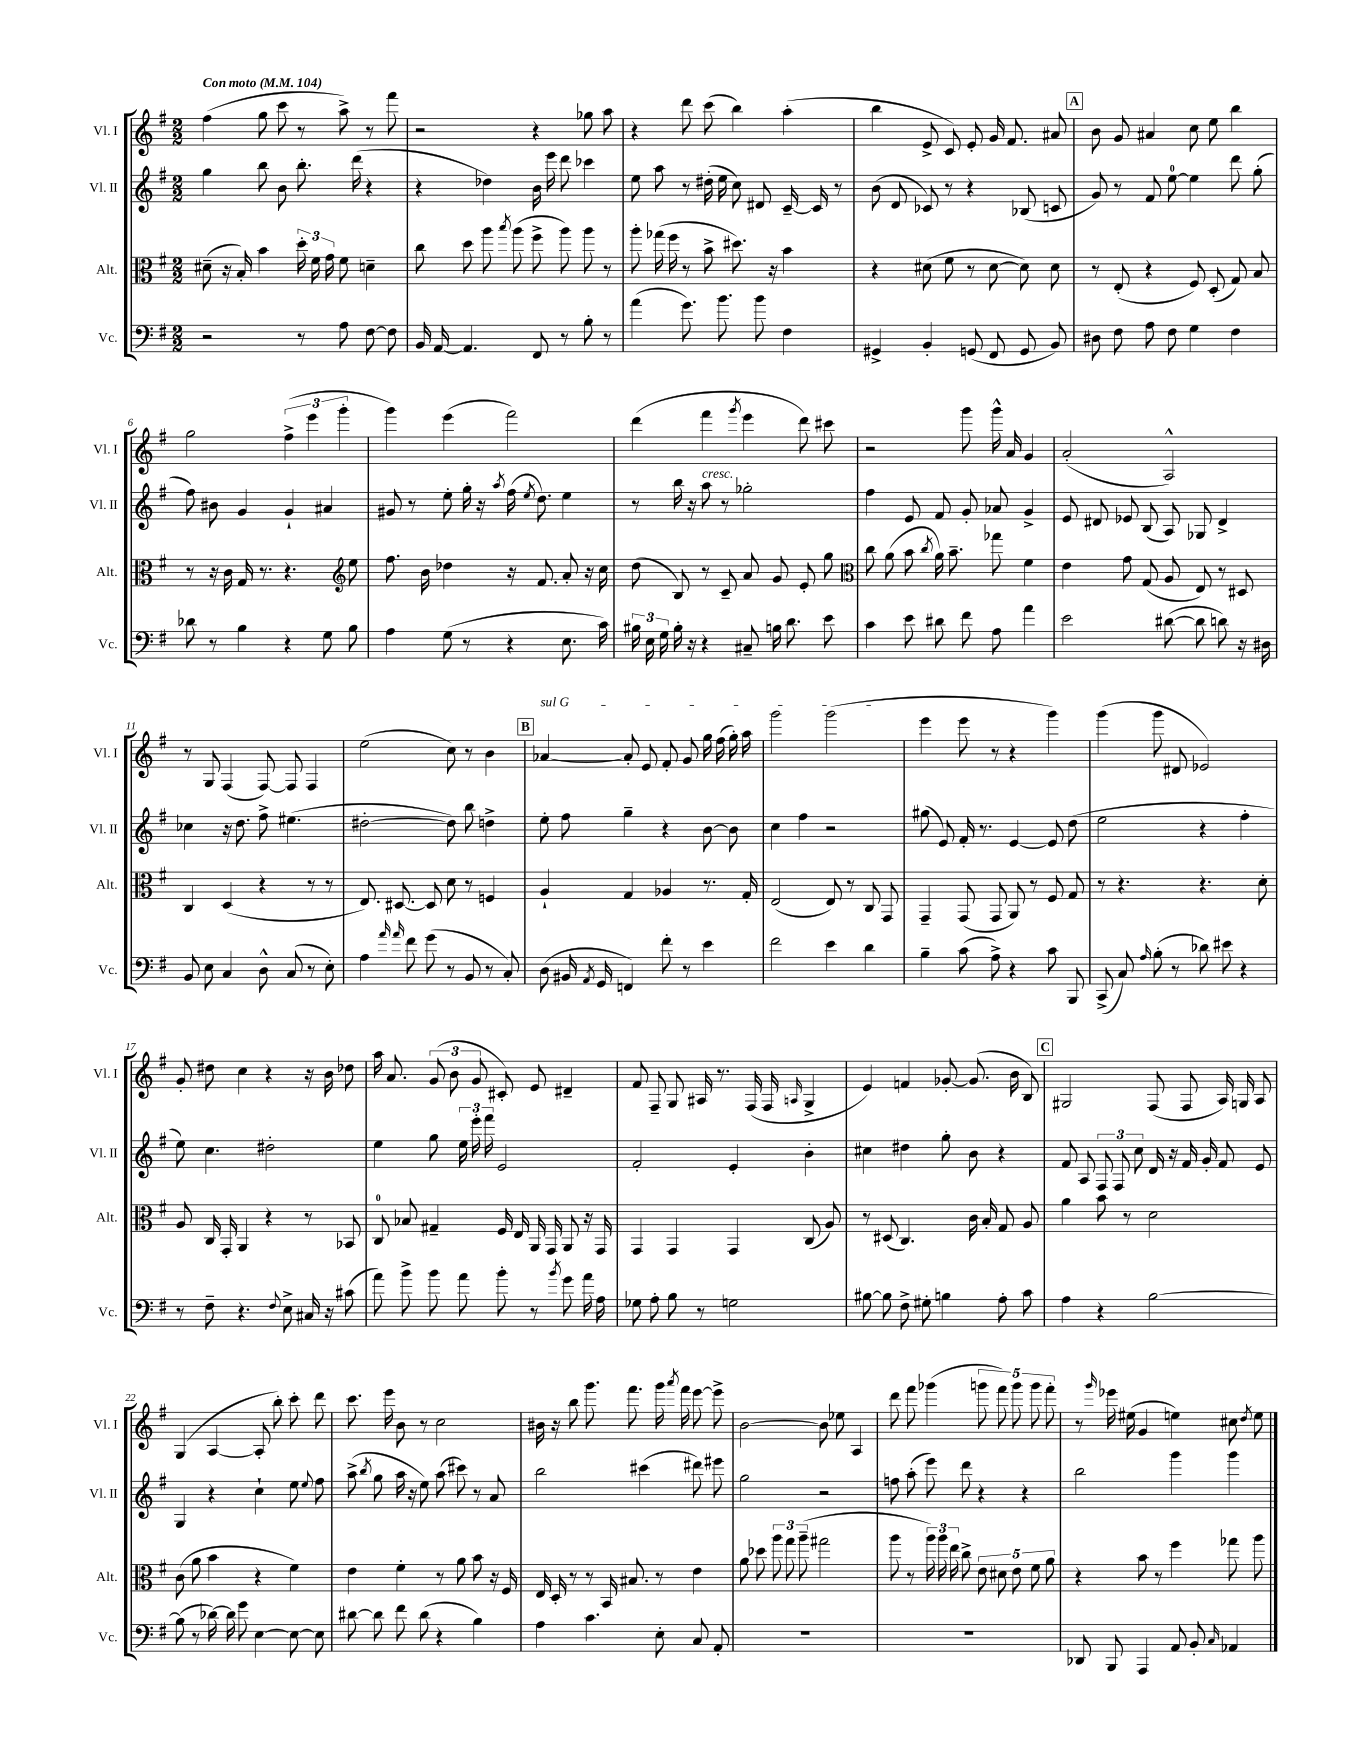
<<
\new StaffGroup <<
\new Staff = "s0" \with { instrumentName = "Vl. I" shortInstrumentName = "Vl. I" } {
    \clef treble \key g \major \numericTimeSignature \time 2/2 \tempo "Con moto" 4 = 104
    \autoBeamOff fis''4( g''8 c'''8 r8 a''8->) r8 fis'''8 |
    r2 r4 ges''8 a''8 |
    r4 d'''8 c'''8( b''4) a''4-.( |
    b''4 e'8-> c'8) e'8-. g'16 fis'8. ais'8 |
    \mark \markup { \box "A" } b'8 g'8 ais'4 c''8 e''8 b''4 |
    g''2 \tuplet 3/2 { fis''4->( e'''4 g'''4-. } |
    g'''4) e'''4( fis'''2) |
    d'''4( fis'''4 \acciaccatura { g'''8 } e'''4 d'''8) cis'''8 |
    r2 g'''8 g'''16-^ a'16 g'4 |
    a'2-.( a2-^) |
    r8 g8 fis4( fis8~) fis8 fis4 |
    e''2( c''8) r8 b'4 |
    \mark \markup { \box "B" } \once \override TextSpanner.bound-details.left.text = \markup { \italic "sul G" } aes'4~\startTextSpan aes'8-. e'8 fis'8-. g'8 g''16 fis''16( g''16-.) a''16 |
    g'''2 g'''2\stopTextSpan( |
    e'''4 e'''8 r8 r4 g'''4) |
    g'''4( g'''8 dis'8 ees'2) |
    g'8-. dis''8 c''4 r4 r16 b'16 des''8 |
    a''16 a'8. \tuplet 3/2 { g'8( b'8 g'8 } cis'8-.) e'8 dis'4-- |
    fis'8 fis8-- g8 ais16 r8. fis16( fis16 \grace { a16 } g4-> |
    e'4) f'4 ges'8~-. ges'8.( b'16 b8) |
    \mark \markup { \box "C" } gis2 fis8( fis8 a16) g16 a8 |
    g4( a4~ a8-. b''8-.) c'''8-. d'''8 |
    c'''8. e'''16 b'8 r8 c''2 |
    bis'16 r16 b''8 g'''8. fis'''8. g'''16 \acciaccatura { a'''8 } fis'''16 e'''8~ e'''8-> |
    b'2~ b'8 ees''8 a4 |
    d'''8 fis'''8 ges'''4( \tuplet 5/4 { g'''8 fis'''8) g'''8 g'''8 fis'''8-. } |
    r8 \grace { g'''16 } ees'''16 eis''16( g'4 e''4) cis''8 \acciaccatura { d''8 } e''8 \bar "|." |
}
\new Staff = "s1" \with { instrumentName = "Vl. II" shortInstrumentName = "Vl. II" } {
    \clef treble \key g \major \numericTimeSignature \time 2/2
    \autoBeamOff g''4 b''8 b'8 b''8.-. d'''16( r4 |
    r4 des''4) b'16 e'''16 d'''8 ces'''4 |
    e''8 a''8 r8 dis''16-.( e''16 c''8) dis'8 c'16~-- c'16 r8 |
    b'8( d'8 ces'8) r8 r4 bes8( c'8 |
    \mark \markup { \box "A" } g'8) r8 fis'8 e''8-0~ e''4 d'''8 g''8-.( |
    fis''8) bis'8 g'4 g'4-! ais'4 |
    gis'8 r8 e''8-. g''16-. r16 \acciaccatura { a''8 } fis''16( \acciaccatura { e''8 } d''8.) e''4 |
    r8 b''16 r16 a''8^\markup { \italic "cresc." } r8 ges''2-. |
    fis''4 e'8 fis'8 g'8-. aes'8 g'4-> |
    e'8 dis'8 ees'8 b8( a8) ges8 dis'4-> |
    ces''4 r16 d''8. fis''8-> eis''4.( |
    dis''2~-. dis''8) b''8 d''4-> |
    \mark \markup { \box "B" } e''8-. fis''8 g''4-- r4 b'8~ b'8 |
    c''4 fis''4 r2 |
    gis''8( e'8) fis'16-. r8. e'4~ e'8 d''8( |
    e''2 r4 fis''4-. |
    e''8) c''4. dis''2-. |
    e''4 g''8 \tuplet 3/2 { e''16 e'''16-. fis'''16 } e'2 |
    fis'2-. e'4-. b'4-. |
    cis''4 dis''4 g''8-. b'8 r4 |
    \mark \markup { \box "C" } fis'8 a8 \tuplet 3/2 { fis8 fis8 c''8 } d'16 r16 fis'16 g'16-. fis'8 e'8 |
    g4 r4 c''4-! e''8 \appoggiatura { e''8 } fis''8 |
    a''8->( \acciaccatura { b''8 } g''8 a''16 r16 e''8) a''8( cis'''8) r8 a'8 |
    b''2 cis'''4( dis'''8) eis'''8 |
    g''2 r2 |
    f''8 a''8-.( e'''8) d'''8 r4 r4 |
    b''2 g'''4 g'''4 \bar "|." |
}
\new Staff = "s2" \with { instrumentName = "Alt." shortInstrumentName = "Alt." } {
    \clef alto \key g \major \numericTimeSignature \time 2/2
    \autoBeamOff dis'8--( r16 b16-.) b'4 \tuplet 3/2 { d''16-. fis'16 g'16 } fis'8 d'4-- |
    c''8 d''8 a''8 \acciaccatura { b''8 } a''8( fis''8-> a''8) a''8 r8 |
    a''8-. ges''16( fis''16 r8 b'8-> dis''8.) r16 b'4 |
    r4 dis'8( fis'8 r8 dis'8~ dis'8) dis'8 |
    \mark \markup { \box "A" } r8 e8-.( r4 fis8) d8-.( g8) b8 |
    r8 r16 c'16 g16 r8. r4. \clef treble e''8 |
    fis''8. b'16 des''4 r16 fis'8. a'8-. r16 c''16 |
    d''8( b8) r8 c'8-- a'8 g'8 e'8-. g''8 |
    \clef alto c''8 a'8( b'8 \acciaccatura { c''8 } a'16) b'8.-- ges''8 fis'4 |
    e'4 g'8 g8( a8 e8) r8 dis8 |
    c4 d4( r4 r8 r8 |
    e8.) dis8.~ dis8 d'8 r8 f4 |
    \mark \markup { \box "B" } a4-! g4 aes4 r8. g16-. |
    e2( e8) r8 c8 g,8 |
    g,4-- g,8( g,8 a,8) r8 fis8 g8 |
    r8 r4. r4. d'8-. |
    a8 c16 g,16-. a,4 r4 r8 bes,8 |
    c8-0 bes8 gis4-- fis16 e16 a,16 g,16 a,8 r16 g,16 |
    g,4 g,4 g,4 c8( a8) |
    r8 dis8( c4.) c'16 b16-. g8 a8 |
    \mark \markup { \box "C" } a'4 b'8 r8 d'2 |
    c'8( a'8 b'4 r4 fis'4) |
    e'4 fis'4-. r8 a'8 b'8 r16 fis16 |
    e16 d16-. r8 r8 b,16 bis8. r8 e'4 |
    a'8 des''8 \tuplet 3/2 { a''8 g''8 a''8--( } gis''2 |
    a''8 r8 \tuplet 3/2 { a''16) a''16 e''16 } c''8-> \tuplet 5/4 { e'8 dis'8 e'8 fis'8 a'8 } |
    r4 b'8 r8 fis''4 ges''8 a''8 \bar "|." |
}
\new Staff = "s3" \with { instrumentName = "Vc." shortInstrumentName = "Vc." } {
    \clef bass \key g \major \numericTimeSignature \time 2/2
    \autoBeamOff r2 r8 a8 fis8~ fis8 |
    b,16 a,16~ a,4. fis,8 r8 b8-. r8 |
    a'4( g'8.) b'8. b'8 fis4 |
    gis,4-> b,4-. g,8( fis,8 g,8 b,8) |
    \mark \markup { \box "A" } dis8 fis8 a8 fis8 g4 fis4 |
    des'8 r8 b4 r4 g8 b8 |
    a4 g8( r8 r4 e8. c'16) |
    \tuplet 3/2 { bis16 e16 g16 } bis16-. r16 r4 cis8-- b16 d'8. e'8 |
    c'4 e'8 dis'8 fis'8 a8 a'4 |
    e'2 dis'8~( dis'8 d'8) r16 dis16 |
    b,8 e8 c4 d8-^ c8( r8 e8-.) |
    a4 \grace { a'16 a'16 } fis'8 g'8( r8 b,8 r8 c8-.) |
    \mark \markup { \box "B" } d8( bis,16 \acciaccatura { a,8 } g,16 f,4) fis'8-. r8 e'4 |
    fis'2 e'4 d'4 |
    b4-- c'8( a8->) r4 c'8 b,,8 |
    c,8->( c8) \grace { a16 } b8-.( r8 des'8) eis'8 r4 |
    r8 fis8-- r4. \appoggiatura { fis8 } e8-> cis16 r16 cis'8( |
    a'8) b'8-> b'8 a'8 b'8-. r8 \acciaccatura { b'8 } g'8 a'16 a16 |
    ges8 a8-. b8 r8 g2 |
    bis8~ bis8 fis8-> gis8-. b4 a8-. c'8 |
    \mark \markup { \box "C" } a4 r4 b2~ |
    b8( r8 des'16~) des'16 g'8 e4~ e8~ e8 |
    dis'8~ dis'8 fis'8 dis'8( r4 b4) |
    a4 c'4. e8-. c8 a,8-. |
    R1 |
    R1 |
    des,8 b,,8 a,,4 a,8 b,8-. \grace { c16 } aes,4 \bar "|." |
}
>>
>>
